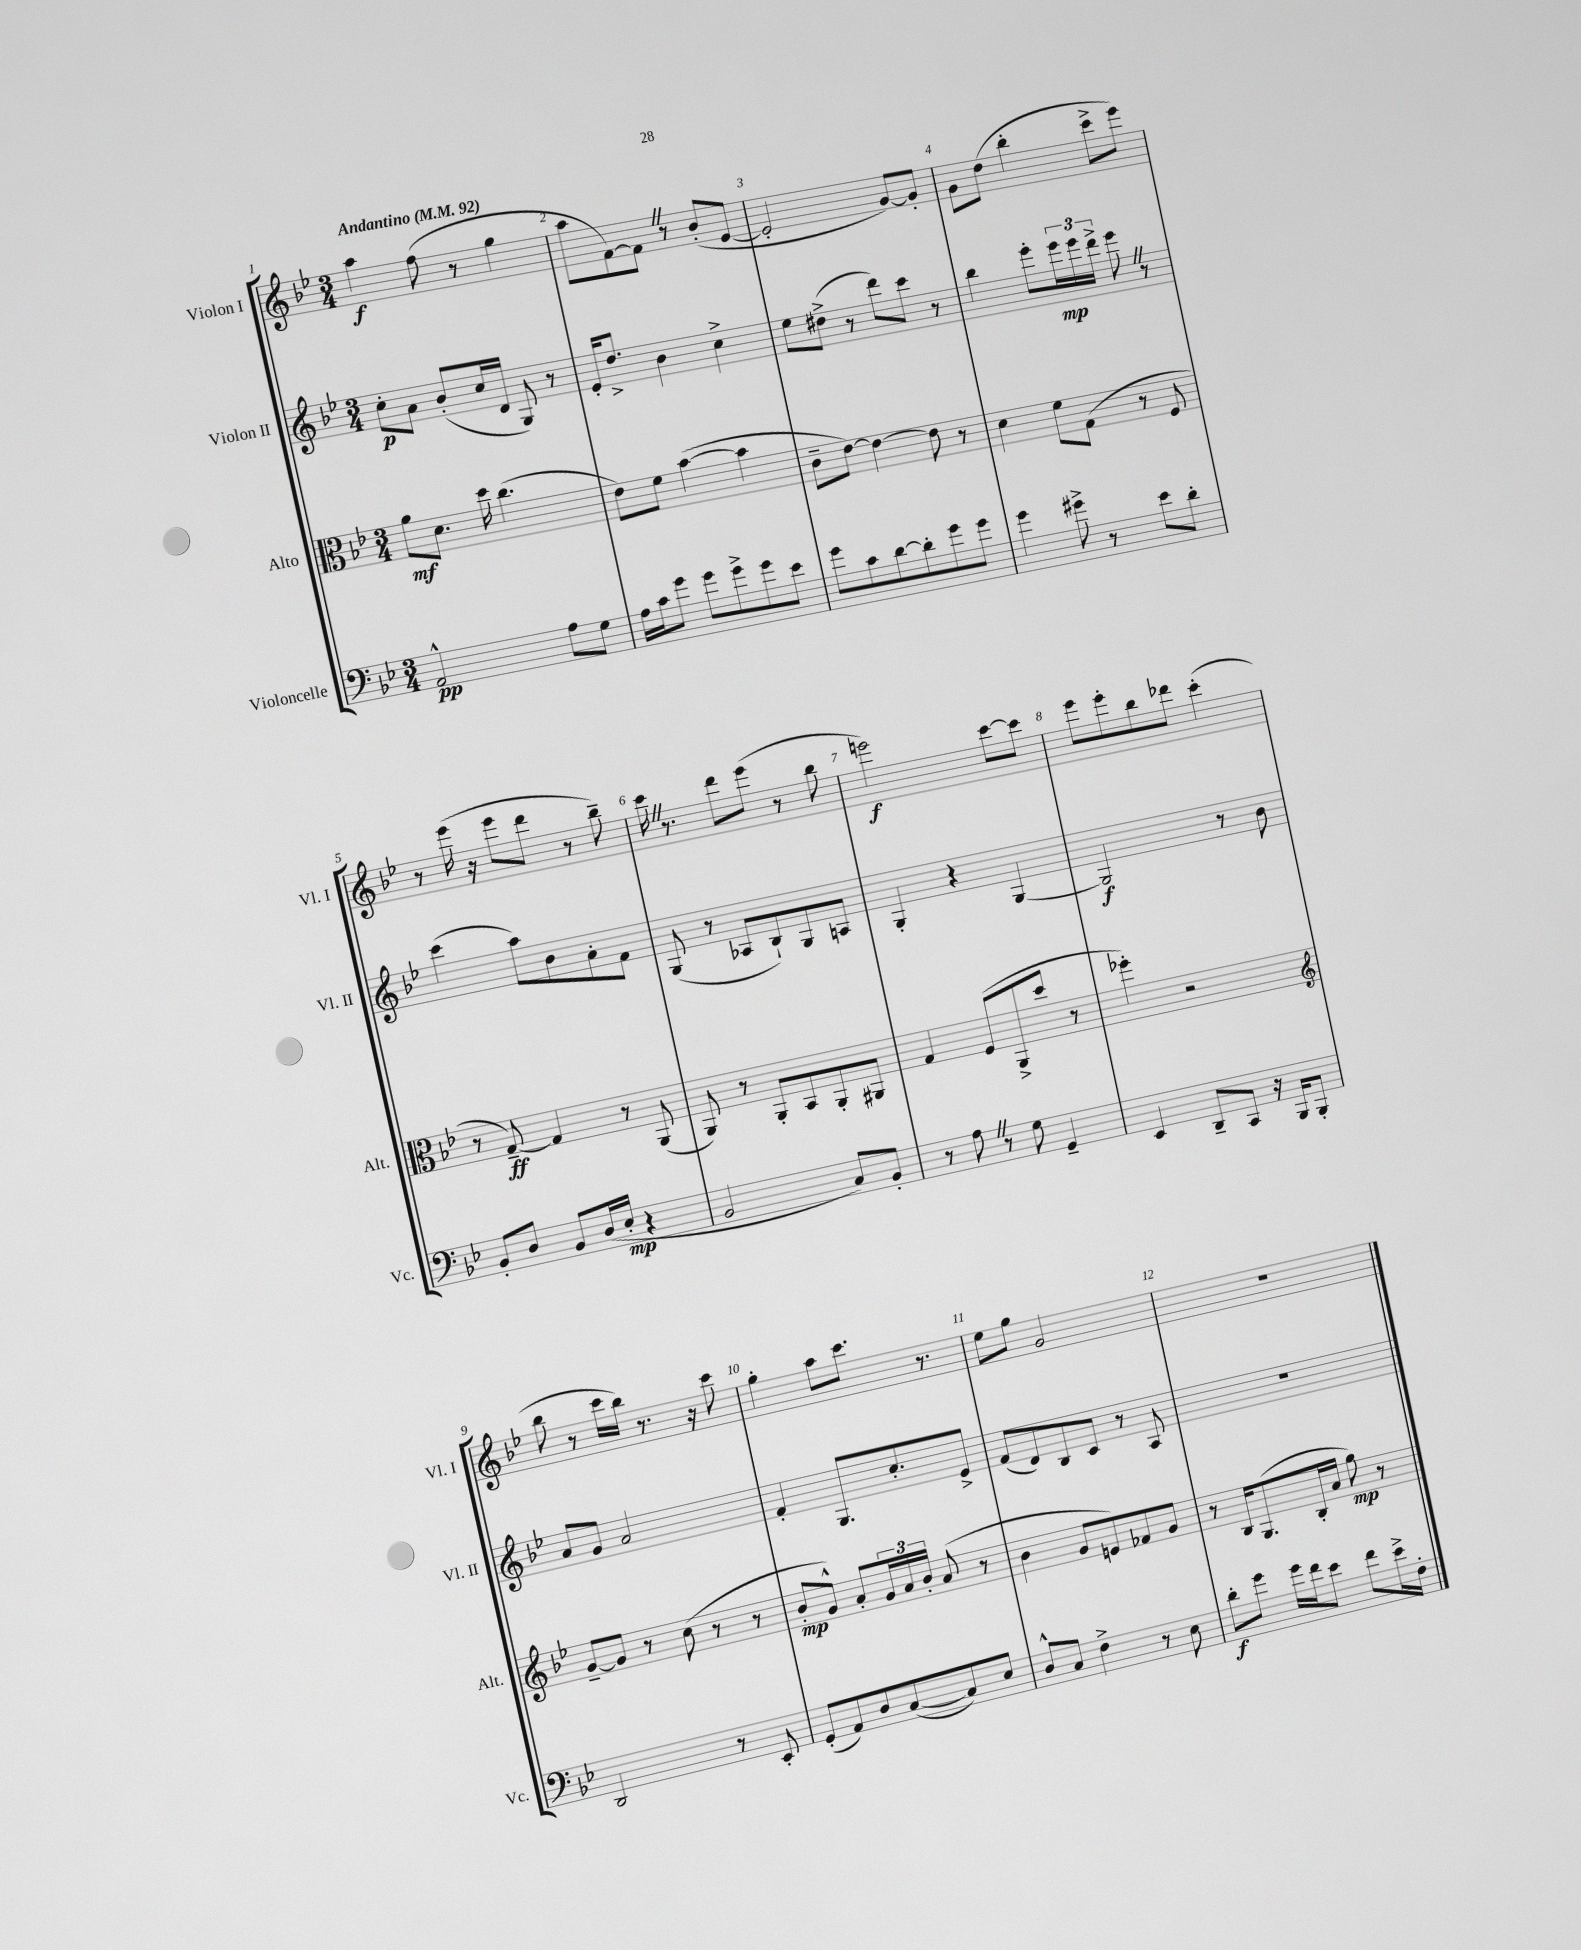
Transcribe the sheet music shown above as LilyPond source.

<<
\new StaffGroup <<
\new Staff = "s0" \with { instrumentName = "Violon I" shortInstrumentName = "Vl. I" } {
    \clef treble \key bes \major \numericTimeSignature \time 3/4 \tempo "Andantino" 4 = 92
    a''4\f f''8( r8 g''4 |
    a''8 f'8~) f'8 \once \override BreathingSign.text = \markup { \musicglyph "scripts.caesura.straight" } \breathe r8 bes'8-.( ees'8~ |
    ees'2-. g'8~) g'8-. |
    g'8 d''8( bes''4-. c'''8-> ees'''8) |
    r8 ees'''16( r16 ees'''8 d'''8 r8 bes''8--) |
    c'''16 \once \override BreathingSign.text = \markup { \musicglyph "scripts.caesura.straight" } \breathe r8. d'''8 ees'''8( r8 bes''8 |
    e'''2\f) c'''8~ c'''8 |
    ees'''8 ees'''8-. bes''8 des'''8 c'''4-.( |
    bes''8 r8 c'''16 bes''16) r8. r16 c'''8 |
    g''4-. a''8 c'''8. r8. |
    ees''8 g''8 g'2 |
    R2. \bar "|." |
}
\new Staff = "s1" \with { instrumentName = "Violon II" shortInstrumentName = "Vl. II" } {
    \clef treble \key bes \major \numericTimeSignature \time 3/4
    c''8-.\p a'8 bes'8-.( c''16 d'16 g8) r8 |
    ees'16-. d''8.-> bes'4 c''4-> |
    ees''8 dis''8->( r8 d'''8) c'''8 r8 |
    bes''4 ees'''8-. \tuplet 3/2 { ees'''16\mp ees'''16 d'''16-> } ees'''8 \once \override BreathingSign.text = \markup { \musicglyph "scripts.caesura.straight" } \breathe r8 |
    c'''4( a''8) bes'8 a'8-. f'8 |
    g8( r8 aes8 bes8-!) g8 a8 |
    g4-. r4 g4~ |
    g2\f r8 bes'8 |
    a'8 g'8 a'2 |
    f'4-. g8. c''8.-. ees'8-> |
    f'8( d'8) bes8 c'8 r8 a8 |
    R2. \bar "|." |
}
\new Staff = "s2" \with { instrumentName = "Alto" shortInstrumentName = "Alt." } {
    \clef alto \key bes \major \numericTimeSignature \time 3/4
    a'8\mf d'8. d''16 c''4.( |
    ees'8) f'8 bes'4~( bes'4 |
    c'8-- ees'8~) ees'4~ ees'8 r8 |
    d'4 f'8 g8( r8 f8 |
    r8 g8~--\ff) g4 r8 a,8( |
    a,8) r8 a,8-. bes,8 a,8-. ais,8 |
    g4 f8( a,8-> d''8 r8 |
    fes''4-.) r2 |
    \clef treble g'8~-- g'8 r8 c''8( r8 r8 |
    bes'8-.\mp g'8-^) a'8-. \tuplet 3/2 { g'16 a'16 bes'16-. } a'8( r8 |
    bes'4 g'8 e'8) fes'8 g'8 |
    r8 bes16 g8.( bes16-. a'16 g''8\mp) r8 \bar "|." |
}
\new Staff = "s3" \with { instrumentName = "Violoncelle" shortInstrumentName = "Vc." } {
    \clef bass \key bes \major \numericTimeSignature \time 3/4
    a,2-^\pp a8 g8 |
    a16 c'16 g'8 g'8 g'8-> g'8 ees'8 |
    g'8 c'8 d'8~ d'8-. g'8 g'8 |
    g'4 gis'8-> r8 ees'8 d'8-. |
    bes,8-. d8 bes,8 d16( ees16-.\mp r4 |
    bes,2 c8) bes,8-. |
    r8 a8 \once \override BreathingSign.text = \markup { \musicglyph "scripts.caesura.straight" } \breathe r8 g8 g,4-- |
    ees,4 d,8-- c,8 r16 bes,,16 bes,,8-. |
    d,2 r8 ees,8-. |
    g,8-.( a,8) d8 c8~( c8) ees8 |
    d8-^ c8 f4-> r8 ees8 |
    d'8-.\f g'8 g'16 f'16 ees'8 f'8 ees'16-> f16-. \bar "|." |
}
>>
>>
\layout { \context { \Score \override BarNumber.break-visibility = ##(#f #t #t) barNumberVisibility = #all-bar-numbers-visible } }
